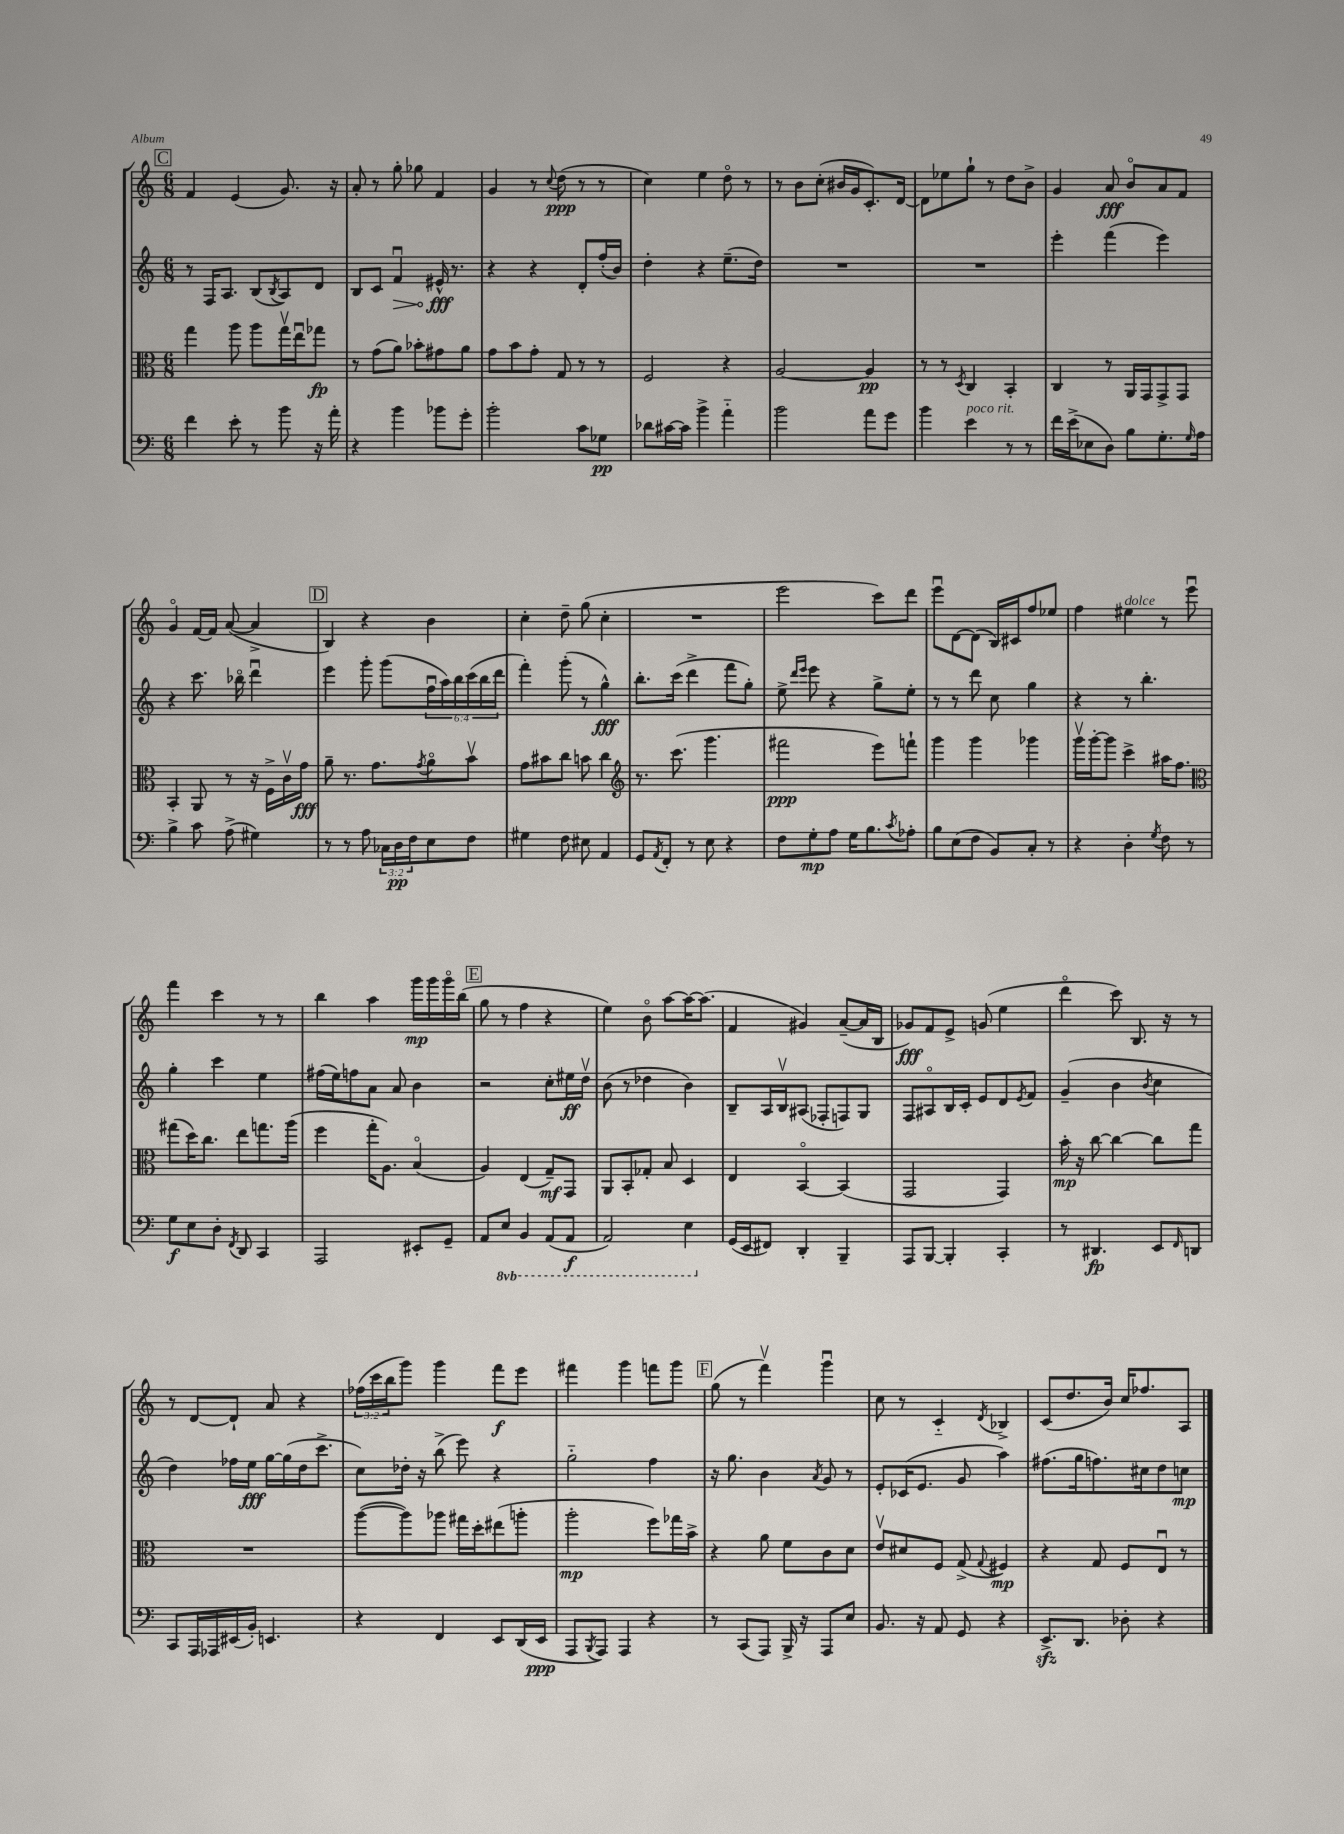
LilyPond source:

<<
\new StaffGroup <<
\new Staff = "s0" {
    \clef treble \key c \major \numericTimeSignature \time 6/8 \override Staff.TupletNumber.text = #tuplet-number::calc-fraction-text
    \mark \markup { \box "C" } f'4 e'4( g'8.) r16 |
    a'8-. r8 g''8-. ges''8 f'4 |
    g'4 r8 \appoggiatura { c''8 } d''8\ppp( r8 r8 |
    c''4) e''4 d''8\flageolet r8 |
    r8 b'8 c''8-.( bis'16 g'16 c'8.-.) d'16~ |
    d'8 ees''8 g''8-! r8 d''8 b'8-> |
    g'4 a'8\fff b'8\flageolet a'8 f'8 |
    g'4\flageolet f'16~ f'16 a'8~( a'4-> |
    \mark \markup { \box "D" } b4) r4 b'4 |
    c''4-. d''8-- g''8( c''4-. |
    R2. |
    e'''2 c'''8) d'''8 |
    e'''8\downbow d'8~ d'8( b16) cis'16 f''8 ees''8 |
    f''4 eis''4^\markup { \italic "dolce" } r8 e'''8\downbow |
    f'''4 c'''4 r8 r8 |
    b''4 a''4 g'''16\mp g'''16 g'''16\flageolet b''16( |
    \mark \markup { \box "E" } g''8 r8 f''4 r4 |
    e''4) b'8\flageolet a''8~ a''16~ a''8.( |
    f'4 gis'4) a'8~--( a'16 b16 |
    ges'8\fff) f'8 e'8-> g'8( e''4 |
    d'''4\flageolet c'''8) b8. r16 r8 |
    r8 d'8~ d'8-! a'8 r4 |
    \tuplet 3/2 { fes''16( c'''16 b''16 } g'''8) g'''4 f'''8\f e'''8 |
    fis'''4 g'''4 f'''8 g'''8 |
    \mark \markup { \box "F" } g''8( r8 f'''4\upbow) g'''4\downbow |
    c''8 r8 c'4-_ \acciaccatura { d'8 } bes4-> |
    c'8( d''8. b'16) c''16 fes''8. a8 \bar "|." |
}
\new Staff = "s1" {
    \clef treble \key c \major \numericTimeSignature \time 6/8 \override Staff.TupletNumber.text = #tuplet-number::calc-fraction-text
    \mark \markup { \box "C" } r8 f16 a8. b8( \acciaccatura { b8 } a8) d'8 |
    b8 c'8 \once \override Hairpin.circled-tip = ##t f'4\downbow\> eis'16-^\fff\! r8. |
    r4 r4 d'8-. f''16-.( b'16) |
    d''4-. r4 e''8.--( d''16) |
    R2. |
    R2. |
    e'''4-. f'''4( e'''4) |
    r4 c'''8. bes''16\flageolet d'''4\downbow |
    \mark \markup { \box "D" } e'''4 g'''8-. g'''8( \tuplet 6/4 { f''16\downbow a''16) b''16 c'''16( b''16 d'''16 } |
    f'''4-.) g'''8-.( r8 g''4-^\fff) |
    b''8.-. c'''16( d'''4-> f'''8 g''8-.) |
    e''8-> \grace { d'''16 e'''16 } e'''8 r4 g''8-> e''8-. |
    r8 r8 d'''8 c''8 g''4 |
    r4 r8 b''4.-. |
    g''4-. c'''4 e''4 |
    fis''16( e''16) f''8 a'8 a'8 b'4 |
    \mark \markup { \box "E" } r2 c''8-. eis''16\ff d''16\upbow |
    b'8( r8 des''4 b'4) |
    b8-- a16 b16\upbow ais8( fes8-. f8) g8 |
    f8 ais8\flageolet b16 c'16-. e'8 d'8 \acciaccatura { e'8 } f'8 |
    g'4--( b'4 \acciaccatura { b'8 } c''4 |
    d''4) fes''16 e''16\fff g''16~ g''16( d''16 c'''8.-> |
    c''8) des''16-. r16 b''8->( e'''8) r4 |
    g''2-_ f''4 |
    \mark \markup { \box "F" } r16 g''8. b'4 \acciaccatura { a'8 } g'8 r8 |
    e'8-. ces'16( e'8. g'8 a''4) |
    fis''8.( g''16 f''8.) cis''16 d''8 c''8\mp \bar "|." |
}
\new Staff = "s2" {
    \clef alto \key c \major \numericTimeSignature \time 6/8
    \mark \markup { \box "C" } g''4 a''8 a''8 g''16\upbow e''16\downbow ges''8\fp |
    r8 g'8( a'8) bes'8-. gis'8 a'8 |
    g'8 b'8 g'8-. g8 r8 r8 |
    f2 r4 |
    a2~ a4\pp |
    r8 r8 \acciaccatura { d8 } c4 b,4-. |
    c4 r8 a,16 g,16 g,8-> g,8 |
    b,4-. a,8 r8 r16 f16-> c'16\upbow g'16\fff |
    \mark \markup { \box "D" } a'8-- r8. g'8. \acciaccatura { g'8 } a'8\flageolet b'8\upbow |
    g'8 bis'8 c''8 b'8 c''4 |
    \clef treble r8. c'''8.( g'''4. |
    fis'''2\ppp e'''8) f'''8-! |
    g'''4 g'''4 ges'''4 |
    g'''16\upbow g'''16~-. g'''8 c'''4-> ais''16 f''8. |
    \clef alto gis''8( d''16) c''8. e''8 g''8. a''16( |
    f''4 g''16-. a8.) b4\flageolet( |
    \mark \markup { \box "E" } a4) e4( g8--\mf) g,8 |
    a,8 b,8-. ges8-. b8 d4 |
    e4 b,4~\flageolet b,4( |
    g,2 g,4) |
    b'16-.\mp r16 c''8~ c''4~ c''8 g''8 |
    R2. |
    a''8~( a''8) aes''8 gis''16 d''16-. eis''8( a''8-. |
    a''2-.\mp f''8) ges''16 b'16-> |
    \mark \markup { \box "F" } r4 a'8 f'8 c'8 d'8 |
    e'8\upbow dis'8 f8 g8->( \appoggiatura { g8 } fis4\mp) |
    r4 g8 f8 e8\downbow r8 \bar "|." |
}
\new Staff = "s3" {
    \clef bass \key c \major \numericTimeSignature \time 6/8 \override Staff.TupletNumber.text = #tuplet-number::calc-fraction-text \set Staff.ottavationMarkups = #ottavation-simple-ordinals
    \mark \markup { \box "C" } f'4 e'8-. r8 b'8 r16 a'16-. |
    r4 b'4 bes'8 g'8-. |
    b'2-. c'8 ges8\pp |
    des'8 cis'16~ cis'16 b'4-> a'4-_ |
    b'2 a'8 g'8 |
    b'4 e'4^\markup { \italic "poco rit." } r8 r8 |
    f'16 e'16->( ees8 d8) b8 g8.-. \grace { g16 } a16 |
    b4-> c'8 a8->( gis4) |
    \mark \markup { \box "D" } r8 r8 a8 \tuplet 3/2 { ces16 d16\pp f16 } e8 f8 |
    gis4 f8 eis8 a,4 |
    g,8 \acciaccatura { a,8 } f,8-. r8 e8 r4 |
    f8 g8-.\mp a8 g16 b8. \acciaccatura { c'8 } aes8-. |
    b8 e8( f8 b,8) c8-. r8 |
    r4 d4-. \acciaccatura { g8 } f8 r8 |
    g8\f e8 d8-. \acciaccatura { f,8 } d,8 c,4 |
    a,,2 eis,8-. g,8-- |
    \mark \markup { \box "E" } a,8 \ottava #-1 e,8 b,,4 a,,8( a,,8\f |
    a,,2) e,4 \ottava #0 |
    g,16( e,16 fis,8) d,4-. b,,4-- |
    a,,8 b,,8~ b,,4-. c,4-. |
    r8 dis,4.\fp e,8 \grace { f,16 } d,8 |
    c,8 a,,16 aes,,16 eis,16( b,16-.) e,4. |
    r4 f,4 e,8 d,16( e,16\ppp |
    a,,8 \acciaccatura { b,,8 } a,,8) a,,4 r4 |
    \mark \markup { \box "F" } r8 c,8( a,,8) b,,16-> r16 a,,8 e8 |
    b,8. r16 a,8 g,8 r4 |
    e,8.->\sfz d,8. des8-. r4 \bar "|." |
}
>>
>>
\layout { \context { \Score \remove "Bar_number_engraver" } }
